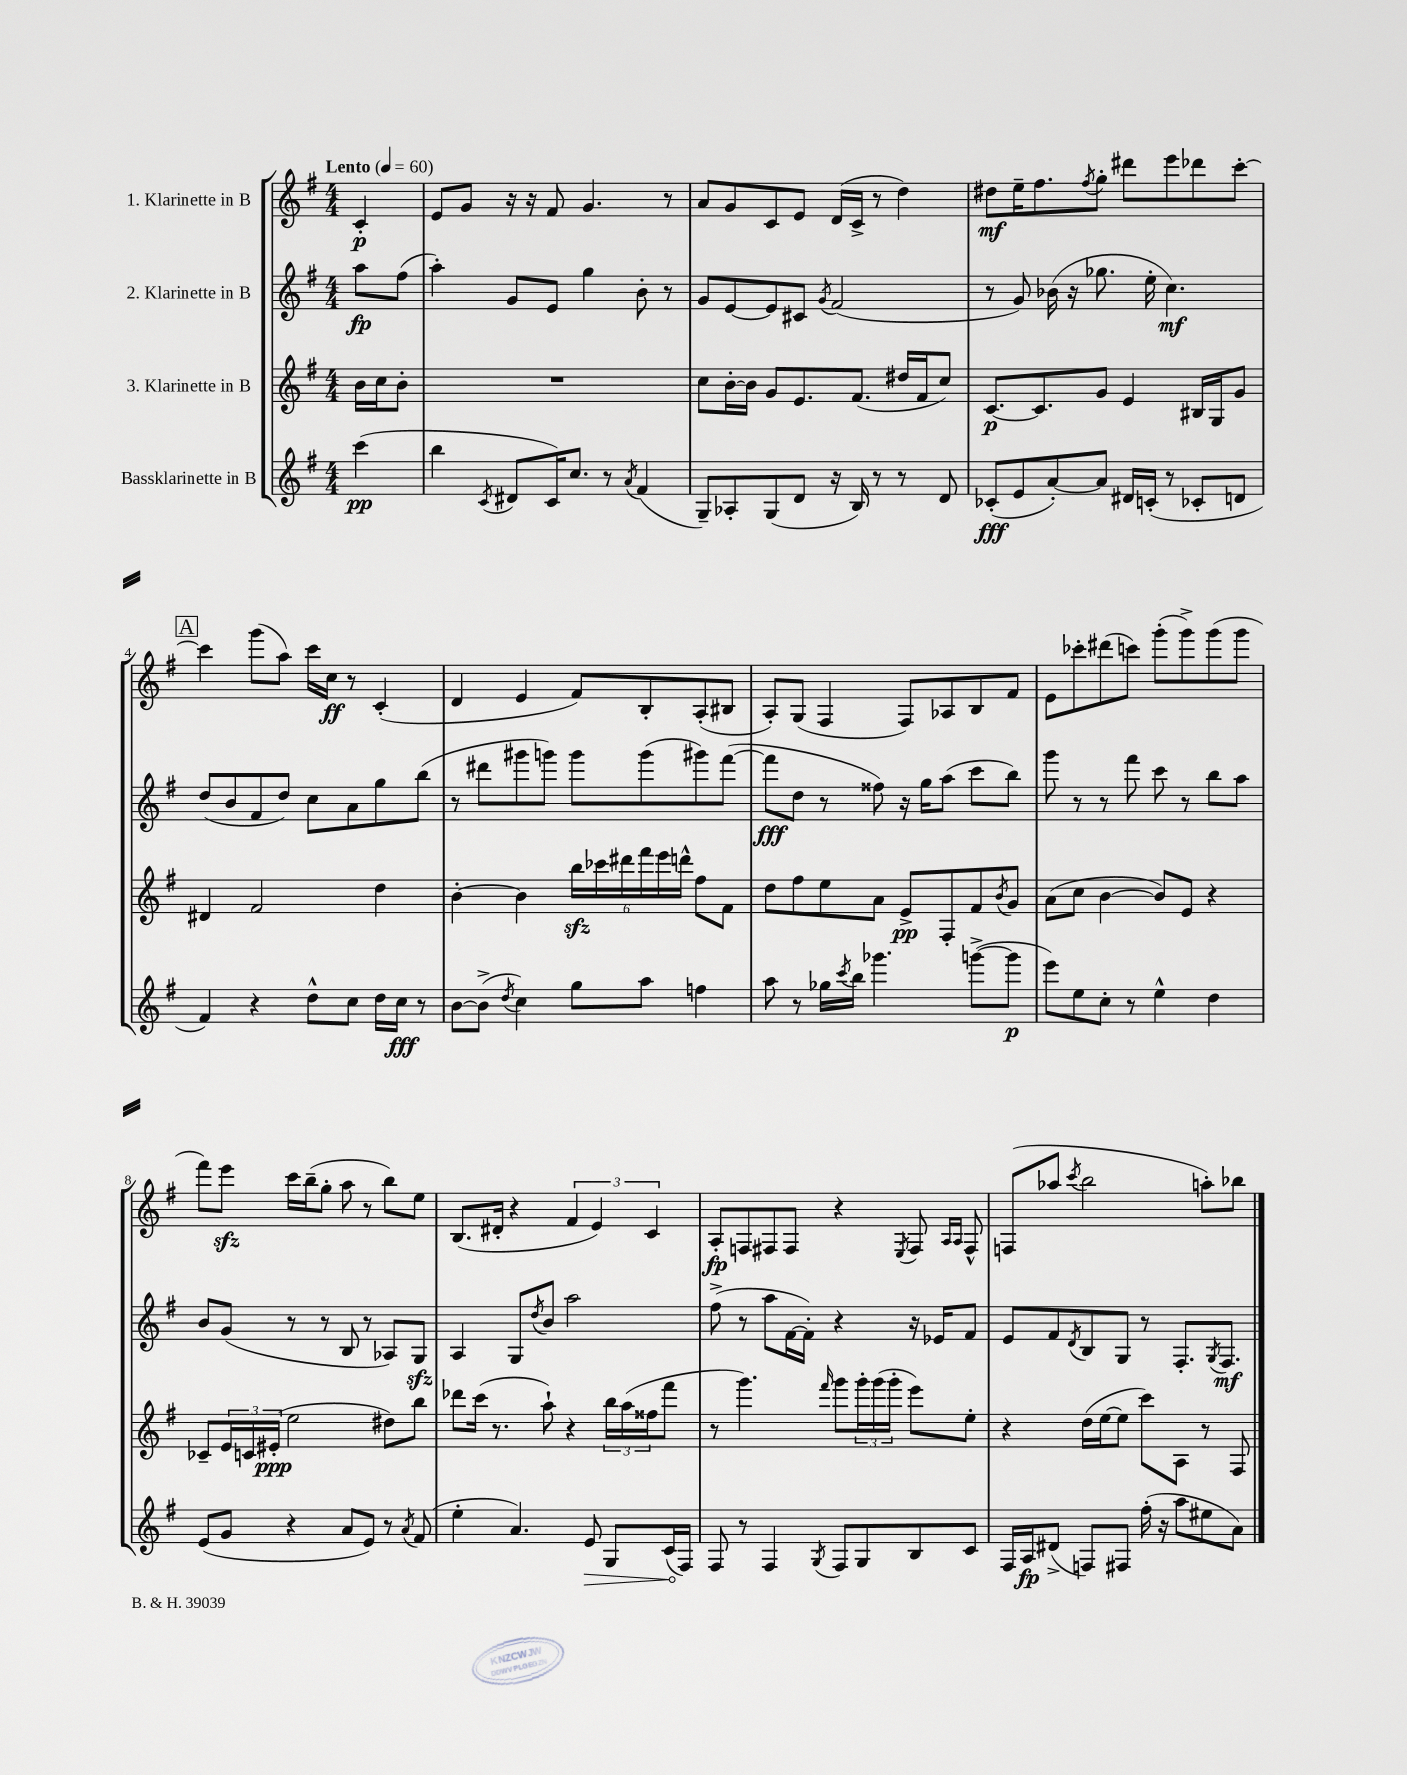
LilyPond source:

<<
\new StaffGroup <<
\new Staff = "s0" \with { instrumentName = "1. Klarinette in B" } {
    \clef treble \key g \major \numericTimeSignature \time 4/4 \partial 4 \tempo "Lento" 4 = 60
    c'4-.\p |
    e'8 g'8 r16 r16 fis'8 g'4. r8 |
    a'8 g'8 c'8 e'8 d'16( c'16-> r8 d''4) |
    dis''8\mf e''16-- fis''8. \acciaccatura { fis''8 } g''8-. dis'''8 e'''8 des'''8 c'''8~-. |
    \mark \markup { \box "A" } c'''4 g'''8( a''8) c'''16 c''16\ff r8 c'4-.( |
    d'4 e'4 fis'8) b8-. a8-.( bis8 |
    a8-.) g8( fis4 fis8) aes8 b8 fis'8 |
    e'8 ces'''8-. dis'''8( c'''8) g'''8-.( g'''8->) g'''8( g'''8 |
    fis'''8) e'''8\sfz c'''16 b''16--( g''8-. a''8 r8 b''8) e''8 |
    b8.( dis'16-. r4 \tuplet 3/2 { fis'4 e'4) c'4 } |
    a8-.\fp f8 fis8 fis8 r4 \acciaccatura { e8 } fis8 \grace { a16 a16 } fis8-^ |
    f8( aes''8 \acciaccatura { c'''8 } b''2 a''8-.) bes''8 \bar "|." |
}
\new Staff = "s1" \with { instrumentName = "2. Klarinette in B" } {
    \clef treble \key g \major \numericTimeSignature \time 4/4 \partial 4
    a''8\fp fis''8( |
    a''4-.) g'8 e'8 g''4 b'8-. r8 |
    g'8 e'8~ e'8 cis'8 \acciaccatura { g'8 } fis'2( |
    r8 g'8) bes'16( r16 ges''8. e''16-. c''4.\mf) |
    \mark \markup { \box "A" } d''8( b'8 fis'8 d''8) c''8 a'8 g''8 b''8( |
    r8 dis'''8 gis'''8 g'''8) g'''8 g'''8( gis'''8) fis'''8~( |
    fis'''8\fff d''8 r8 fisis''8) r16 g''16 a''8( c'''8 b''8) |
    g'''8 r8 r8 fis'''8 c'''8 r8 b''8 a''8 |
    b'8 g'8( r8 r8 b8 r8 aes8) g8\sfz |
    a4 g8 \acciaccatura { d''8 } b'8 a''2 |
    fis''8->( r8 a''8 fis'16~ fis'16-.) r4 r16 ees'16 fis'8 |
    e'8 fis'8 \acciaccatura { d'8 } b8 g8 r8 fis8.-. \acciaccatura { g8 } fis8.\mf \bar "|." |
}
\new Staff = "s2" \with { instrumentName = "3. Klarinette in B" } {
    \clef treble \key g \major \numericTimeSignature \time 4/4 \partial 4
    b'16 c''16 b'8-. |
    R1 |
    c''8 b'16~-. b'16 g'8 e'8. fis'8.( dis''16 fis'16 c''8) |
    c'8.~\p c'8. g'8 e'4 bis16 g16 g'8 |
    \mark \markup { \box "A" } dis'4 fis'2 d''4 |
    b'4~-. b'4 \tuplet 6/4 { b''16\sfz ces'''16 dis'''16 fis'''16 e'''16 d'''16-^ } fis''8 fis'8 |
    d''8 fis''8 e''8 a'8 e'8->\pp fis8-. fis'8 \acciaccatura { b'8 } g'8 |
    a'8( c''8 b'4~ b'8) e'8 r4 |
    ces'8-- \tuplet 3/2 { e'16 c'16 eis'16-.\ppp( } e''2 dis''8) b''8 |
    des'''8 c'''16( r8. a''8-!) r4 \tuplet 3/2 { b''16 a''16( fisis''16 } fis'''8 |
    r8 g'''4.) \grace { fis'''16 } g'''8 \tuplet 3/2 { g'''16-. g'''16( g'''16-. } e'''8) e''8-. |
    r4 d''16( e''16~ e''8 c'''8) a8 r8 fis8 \bar "|." |
}
\new Staff = "s3" \with { instrumentName = "Bassklarinette in B" } {
    \clef treble \key g \major \numericTimeSignature \time 4/4 \partial 4
    c'''4\pp( |
    b''4 \acciaccatura { c'8 } dis'8 c'16) c''8. r8 \acciaccatura { a'8 } fis'4( |
    g8--) aes8-. g8( d'8 r16 b16) r8 r8 d'8 |
    ces'8-.\fff( e'8 a'8~-.) a'8 dis'16 c'16-.( r8 ces'8-. d'8 |
    \mark \markup { \box "A" } fis'4) r4 d''8-^ c''8 d''16 c''16\fff r8 |
    b'8~ b'8->( \acciaccatura { d''8 } c''4) g''8 a''8 f''4 |
    a''8 r8 ges''16 \acciaccatura { c'''8 } b''16 ges'''4. g'''8~->( g'''8\p |
    e'''8) e''8 c''8-. r8 e''4-^ d''4 |
    e'8( g'8 r4 a'8 e'8) r8 \acciaccatura { a'8 } fis'8( |
    e''4-. a'4.) \once \override Hairpin.circled-tip = ##t e'8\> g8 c'16\!( fis16) |
    fis8 r8 fis4 \acciaccatura { g8 } fis8 g8 b8 c'8 |
    fis16 a16\fp dis'8->( f8) fis8 fis''16-.( r16 a''8 eis''8 a'8) \bar "|." |
}
>>
>>
